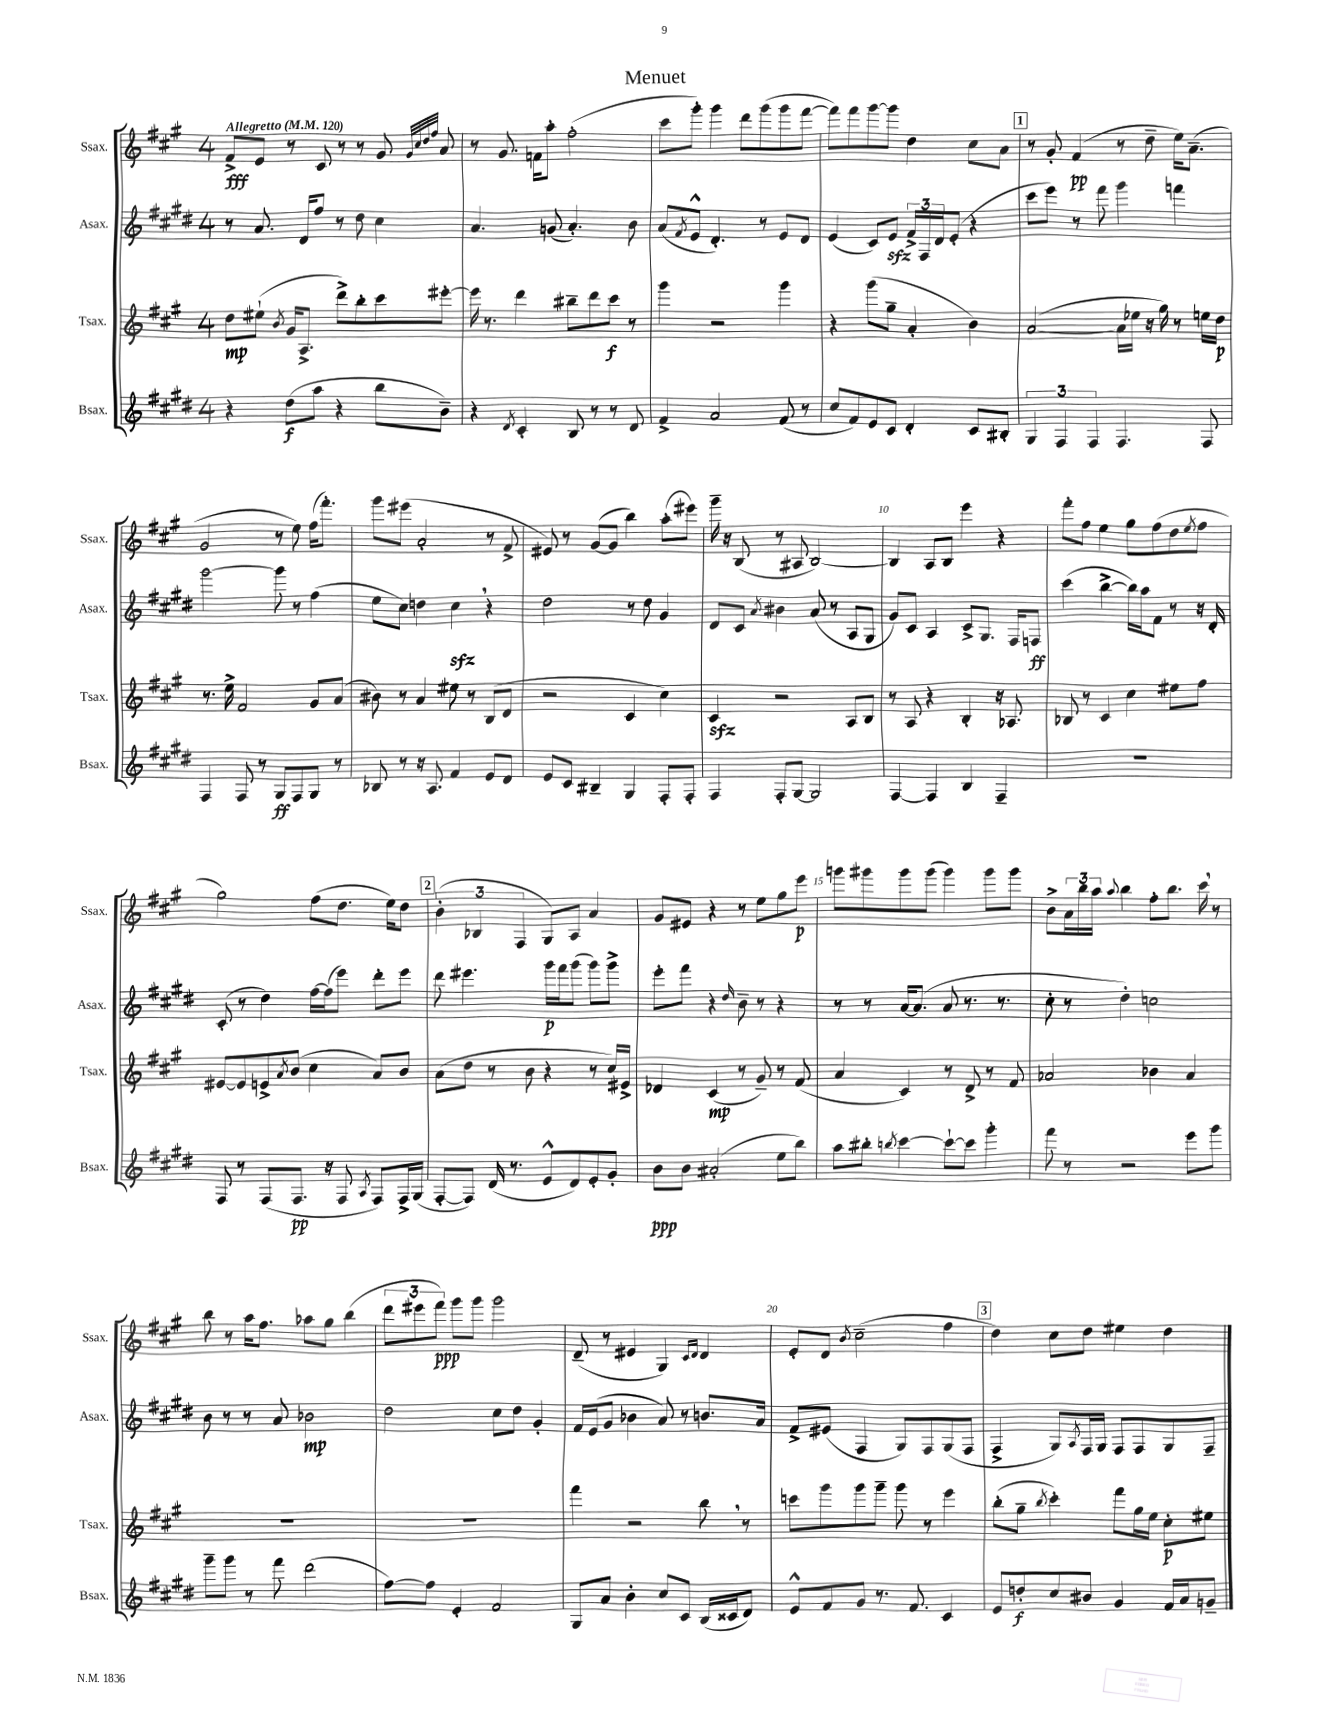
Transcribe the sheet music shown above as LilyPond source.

\header { title = "Menuet" }
<<
\new StaffGroup <<
\new Staff = "s0" \with { instrumentName = "Ssax." shortInstrumentName = "Ssax." } {
    \clef treble \key a \major \once \override Staff.TimeSignature.style = #'single-digit \time 4/4 \tempo "Allegretto" 4 = 120
    fis'8->\fff e'8 r8 cis'8 r8 r8 gis'8 \grace { gis'32 cis''32 d''32 fis''32 } a'8 |
    r8 gis'8. f'16 a''8-. fis''2-.( |
    cis'''8 gis'''8-.) gis'''4 d'''8 gis'''8( gis'''8 fis'''8~ |
    fis'''8) fis'''8 gis'''8~ gis'''8 d''4 cis''8 a'8 |
    \mark \markup { \box "1" } r8 gis'8-. fis'4\pp( r8 d''8-- e''16) a'8.--( |
    gis'2 r8 e''8) fis''16( fis'''8.-.) |
    gis'''8 eis'''8( a'2-. r8 fis'8-> |
    eis'8) r8 gis'8~( gis'8 b''4) a''8-.( eis'''8) |
    gis'''16-- r16 b8( r8 ais8 b2~) |
    b4 a8 b8 e'''4 r4 |
    fis'''8-. fis''8 e''4 gis''8 fis''8( d''8 \acciaccatura { e''8 } fis''8 |
    gis''2) fis''8( d''8. e''16) d''8 |
    \mark \markup { \box "2" } \tuplet 3/2 { b'4-.( bes4 fis4 } gis8) a8 a'4 |
    gis'8 eis'8 r4 r8 e''8 gis''8 e'''8\p |
    g'''8 gis'''8 gis'''8 gis'''8( gis'''4) gis'''8 gis'''8 |
    b'8-> \tuplet 3/2 { a'16 b''16 a''16 } \appoggiatura { a''8 } b''4 fis''8-. b''8. cis'''16 \breathe r8 |
    b''8 r8 a''16 fis''8. aes''8 gis''8 b''4( |
    \tuplet 3/2 { d'''8 eis'''8 fis'''8\ppp) } gis'''8 gis'''8 gis'''2 |
    d'8--( r8 eis'4 gis4) \grace { cis'16 d'16 } d'4 |
    e'8-. d'8 \acciaccatura { b'8 } cis''2--( fis''4 |
    \mark \markup { \box "3" } d''4) cis''8 d''8 eis''4 d''4 \bar "|." |
}
\new Staff = "s1" \with { instrumentName = "Asax." shortInstrumentName = "Asax." } {
    \clef treble \key e \major \once \override Staff.TimeSignature.style = #'single-digit \time 4/4
    r8 a'8. dis'16 fis''8 r8 dis''8 cis''4 |
    a'4. g'8( a'4.-.) b'8 |
    a'8( \acciaccatura { fis'8 } e'8-^ dis'4.-.) r8 e'8 dis'8 |
    e'4( cis'8) e'8\sfz \tuplet 3/2 { fis'16-> fis16 dis'16 } e'8-.( r4 |
    \mark \markup { \box "1" } cis'''8 e'''8) r8 fis'''8 gis'''4 f'''4 |
    gis'''2~ gis'''8 r8 fis''4( |
    e''8 cis''8) d''4 cis''4\sfz \breathe r4 |
    dis''2 r8 dis''8 gis'4 |
    dis'8 cis'8 \acciaccatura { a'8 } bis'4 a'8( r8 a8 gis8 |
    gis'8) cis'8 a4 cis'8-> gis8. fis16 f8\ff |
    cis'''4( b''4~-> b''16) a''16 fis'8 r8 r16 dis'16-. |
    cis'8-.( r8 dis''4) fis''16~ fis''16( e'''8) dis'''8-. e'''8 |
    \mark \markup { \box "2" } dis'''8 eis'''4. gis'''16\p fis'''16 gis'''8( gis'''8) gis'''8-> |
    e'''8-. fis'''8 r4 \grace { dis''16 } b'8-- r8 r4 |
    r8 r8 a'16~ a'8.( a'8 r8. r8. |
    cis''8-. r8 dis''4-.) c''2 |
    b'8 r8 r8 a'8 bes'2\mp |
    dis''2 cis''8 dis''8 gis'4-. |
    fis'16 e'16( gis'8 bes'4 a'8) r8 b'8. a'16 |
    fis'8-> eis'8( fis4 gis8) fis8 gis8( fis8 |
    \mark \markup { \box "3" } fis4-> gis8) \acciaccatura { a8 } fis16 gis16 fis8 fis8 gis8 fis8-- \bar "|." |
}
\new Staff = "s2" \with { instrumentName = "Tsax." shortInstrumentName = "Tsax." } {
    \clef treble \key a \major \once \override Staff.TimeSignature.style = #'single-digit \time 4/4
    d''8\mp eis''8-!( \acciaccatura { b'8 } gis'16 a8.-> d'''8->) b''8-. cis'''8 eis'''8~-. |
    eis'''16 r8. d'''4 bis''8-- d'''8 cis'''8\f r8 |
    gis'''4 r2 gis'''4 |
    r4 gis'''8( gis''8-- a'4-. b'4) |
    \mark \markup { \box "1" } a'2~( a'16 ees''16 r16 gis''16) r8 e''16 d''16\p |
    r8. e''16-> fis'2 gis'8 a'8( |
    bis'8) r8 a'4 eis''8 r8 b8( d'8 |
    r2 cis'4 cis''4) |
    cis'4\sfz r2 a8 b8 |
    r8 a8 r4 b4-. r16 aes8. |
    bes8 r8 cis'4 cis''4 eis''8 fis''8 |
    eis'8~ eis'8 e'8-> \acciaccatura { a'8 } b'8( cis''4 a'8) b'8 |
    \mark \markup { \box "2" } a'8( d''8 r8 b'8 r4 r8 cis''16) eis'16-> |
    des'4 cis'4\mp( r8 gis'8--) r8 fis'8( |
    a'4 cis'4) r8 d'8-> r8 fis'8 |
    aes'2 bes'4 aes'4 |
    R1 |
    R1 |
    fis'''4 r2 b''8 \breathe r8 |
    c'''8 gis'''8 gis'''8 gis'''8-- gis'''8 r8 e'''4 |
    \mark \markup { \box "3" } b''8-.( gis''8-- \acciaccatura { b''8 } cis'''4-.) fis'''8 gis''16 e''16 cis''8-.\p eis''8 \bar "|." |
}
\new Staff = "s3" \with { instrumentName = "Bsax." shortInstrumentName = "Bsax." } {
    \clef treble \key e \major \once \override Staff.TimeSignature.style = #'single-digit \time 4/4
    r4 dis''8\f( a''8 r4 b''8 b'8--) |
    r4 \acciaccatura { dis'8 } cis'4-. b8 r8 r8 dis'8 |
    fis'4-> a'2 fis'8( r8 |
    cis''8 fis'8) e'8 cis'8 dis'4-. cis'8 bis8-. |
    \mark \markup { \box "1" } \tuplet 3/2 { gis4 fis4 fis4 } fis4. fis8 |
    fis4 fis8 r8 gis8\ff fis8 gis8 r8 |
    bes8 r8 r16 a8. fis'4 e'8 dis'8 |
    e'8 cis'8 bis4-- gis4 fis8-. fis8-. |
    fis4 fis8-. gis8~ gis2 |
    fis4~ fis4 b4 fis4-- |
    R1 |
    fis8 r8 fis8( fis8.\pp r16 fis8 \acciaccatura { a8 } fis8) fis16-> gis16( |
    \mark \markup { \box "2" } fis8~-. fis8) dis'16( r8. e'8-^ dis'8) e'8-. gis'8-. |
    b'8\ppp b'8 ais'2-.( e''8 b''8) |
    a''8 bis''8-. \acciaccatura { b''8 } cis'''4~ cis'''8~-! cis'''8 gis'''4-. |
    fis'''8 r8 r2 e'''8 gis'''8 |
    gis'''8-- gis'''8 r8 fis'''8 dis'''2( |
    fis''8~) fis''8 e'4-. fis'2 |
    gis8 a'8 b'4-. cis''8 cis'8 b16( cisis'16 dis'8) |
    e'8-^ fis'8 gis'8 r8. fis'8. cis'4 |
    \mark \markup { \box "3" } e'8 d''8-.\f cis''8 bis'8 gis'4 fis'16 a'16 g'8-- \bar "|." |
}
>>
>>
\layout { \context { \Score \override BarNumber.break-visibility = ##(#f #t #t) barNumberVisibility = #(every-nth-bar-number-visible 5) } }
